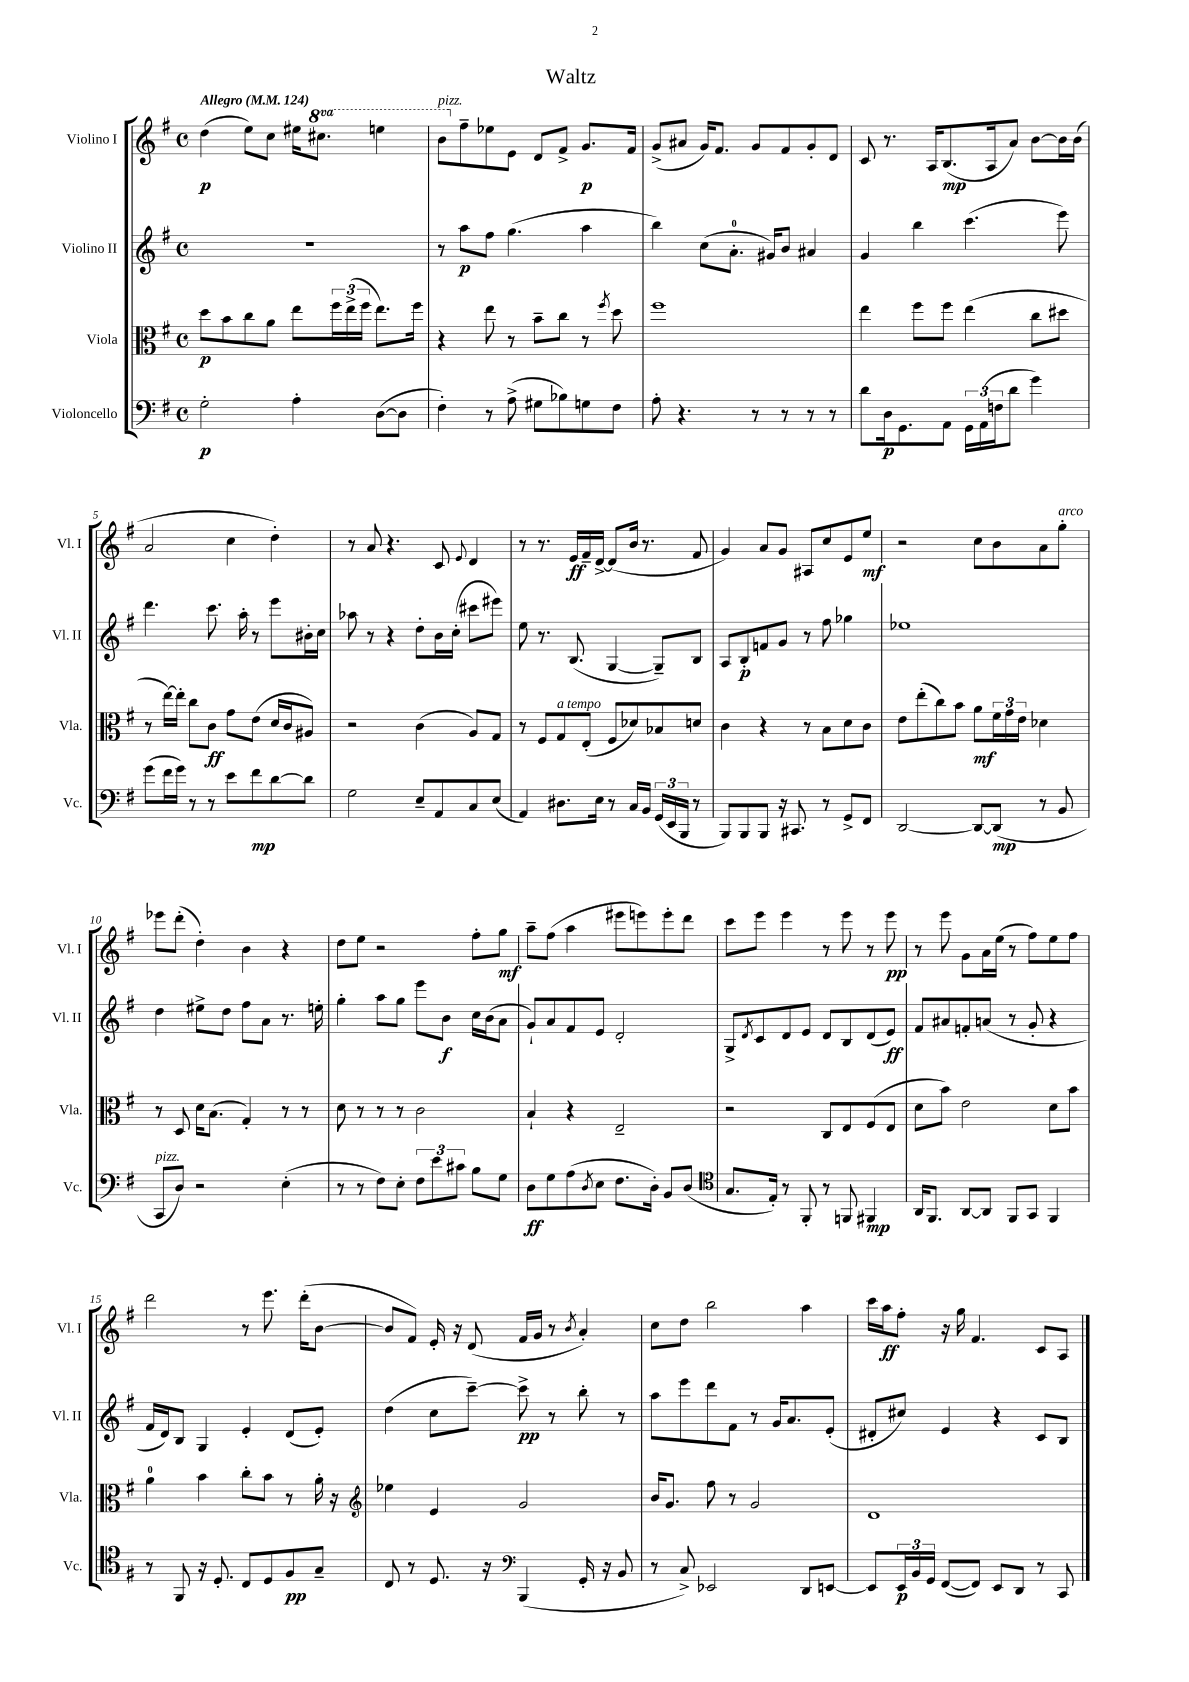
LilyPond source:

\header { title = "Waltz" }
<<
\new StaffGroup <<
\new Staff = "s0" \with { instrumentName = "Violino I" shortInstrumentName = "Vl. I" } {
    \clef treble \key g \major \defaultTimeSignature \time 4/4 \set Staff.ottavationMarkups = #ottavation-simple-ordinals \tempo "Allegro" 4 = 124
    d''4\p( e''8) c''8 eis''16 \ottava #1 cis'''8. e'''!4 |
    b''8^\markup { \italic "pizz." } \ottava #0 fis''8-- ees''8 e'8 d'8 fis'8-> g'8.\p fis'16 |
    g'8->( ais'8 g'16) fis'8. g'8 fis'8 g'8-. d'8 |
    c'8 r8. a16 b8.\mp( a16 a'8) b'8~ b'16 b'16( |
    a'2 c''4 d''4-.) |
    r8 a'8 r4. c'8 \appoggiatura { e'8 } d'4 |
    r8 r8. e'16\ff fis'16-- d'16~-> d'8( b'16 r8. fis'8 |
    g'4) a'8 g'8 ais8 c''8 e'8 e''8\mf |
    r2 c''8 b'8 a'8 g''8-.^\markup { \italic "arco" } |
    ees'''8 d'''8-.( d''4-.) b'4 r4 |
    d''8 e''8 r2 fis''8-. g''8\mf |
    a''8-- fis''8( a''4 eis'''8 e'''8) e'''8-. d'''8 |
    c'''8 e'''8 e'''4 r8 e'''8 r8 e'''8\pp |
    r8 e'''8 g'8 a'16 e''16( r8 fis''8) e''8 fis''8 |
    d'''2 r8 e'''8. d'''16-.( b'8~ |
    b'8 fis'8) e'16-. r16 d'8( fis'16 g'16 r8 \acciaccatura { b'8 } a'4-.) |
    c''8 d''8 b''2 a''4 |
    c'''16 a''16\ff fis''8-. r16 g''16 fis'4. c'8 a8 \bar "|." |
}
\new Staff = "s1" \with { instrumentName = "Violino II" shortInstrumentName = "Vl. II" } {
    \clef treble \key g \major \defaultTimeSignature \time 4/4
    R1 |
    r8 a''8\p fis''8 g''4.( a''4 |
    b''4) c''8( a'8.-0-. gis'16) b'8 ais'4 |
    g'4 b''4 c'''4.( e'''8) |
    d'''4. c'''8. a''16-. r8 e'''8 bis'16-. c''16 |
    aes''8 r8 r4 d''8-. b'16 c''16-.( cis'''8 eis'''8) |
    e''8 r8. b8.( g4~ g8--) b8 |
    a8 b8-.\p f'8 g'8 r8 fis''8 ges''4 |
    ees''1 |
    d''4 eis''8-> d''8 fis''8 a'8 r8. e''16-. |
    g''4-. a''8 g''8 e'''8 b'8\f c''16 b'16( a'8 |
    g'8-!) a'8 fis'8 e'8 d'2-. |
    g8-> \acciaccatura { d'8 } c'8 d'8 e'8 d'8 b8 d'8( e'8\ff) |
    fis'8 ais'8 f'8-. a'8( r8 g'8-. r4 |
    fis'16 d'16) b8 g4 e'4-. d'8( e'8-.) |
    d''4( c''8 c'''8~--) c'''8->\pp r8 b''8-. r8 |
    a''8 e'''8 d'''8 fis'8 r8 g'16 a'8. e'8-.( |
    dis'8-. cis''8) e'4 r4 c'8 b8 \bar "|." |
}
\new Staff = "s2" \with { instrumentName = "Viola" shortInstrumentName = "Vla." } {
    \clef alto \key g \major \defaultTimeSignature \time 4/4
    d''8\p b'8 c''8 a'8 e''8 \tuplet 3/2 { fis''16 e''16->( fis''16 } e''8.) fis''16 |
    r4 e''8 r8 b'8-- c''8 r8 \acciaccatura { fis''8 } d''8 |
    fis''1 |
    e''4 fis''8 fis''8 e''4( c''8 dis''8 |
    r8 e''16~) e''16-. c''8 c'8\ff g'8 e'8( d'16 c'16 ais8) |
    r2 c'4( a8) g8 |
    r8 fis8 g8^\markup { \italic "a tempo" } e8-.( fis8 des'8) bes8 d'8 |
    c'4 r4 r8 b8 d'8 c'8 |
    e'8 e''8-.( c''8) b'8 a'8\mf \tuplet 3/2 { fis'16 g'16 e'16 } des'4 |
    r8 d8 d'16 b8.( g4-.) r8 r8 |
    d'8 r8 r8 r8 c'2 |
    b4-! r4 e2-- |
    r2 c8 e8 fis8( e8 |
    d'8 b'8) e'2 d'8 b'8 |
    a'4-0 b'4 c''8-. b'8 r8 a'16-. r16 |
    \clef treble ees''4 e'4 g'2 |
    b'16 g'8. fis''8 r8 g'2 |
    d'1 \bar "|." |
}
\new Staff = "s3" \with { instrumentName = "Violoncello" shortInstrumentName = "Vc." } {
    \clef bass \key g \major \defaultTimeSignature \time 4/4
    g2-.\p a4-. d8~( d8 |
    fis4-.) r8 a8->( gis8 bes8) g8 fis8 |
    a8-. r4. r8 r8 r8 r8 |
    d'8 d16\p g,8. a,8 \tuplet 3/2 { g,16 a,16( f16 } d'8 g'4) |
    g'8( fis'16 g'16) r8 r8 e'8 fis'8\mp d'8~ d'8 |
    g2 e8-- a,8 c8 e8( |
    a,4) dis8. e16 r8 c16 b,16 \tuplet 3/2 { g,16( e,16 b,,16 } r8 |
    b,,8) b,,8 b,,8 r16 cis,8. r8 g,8-> fis,8 |
    d,2~ d,8~ d,8\mp( r8 b,8 |
    c,8^\markup { \italic "pizz." } d8) r2 e4-.( |
    r8 r8 fis8) e8-. \tuplet 3/2 { fis8 e'8 cis'8 } b8 g8 |
    d8\ff g8 a8( \acciaccatura { d8 } e8 fis8. d16-.) b,8 d8( |
    \clef tenor g8. e16-.) r8 fis,8-. r8 f,8 fis,4\mp |
    a,16 fis,8. a,8~ a,8 fis,8 g,8 fis,4 |
    r8 fis,8 r16 d8.-. c8 d8 fis8\pp g8-- |
    c8 r8 d8. r16 \clef bass b,,4( g,16-. r16 b,8 |
    r8 c8->) ees,2 d,8 e,8~ |
    e,8 \tuplet 3/2 { e,16\p b,16 g,16 } fis,8~( fis,8) e,8 d,8 r8 c,8 \bar "|." |
}
>>
>>
